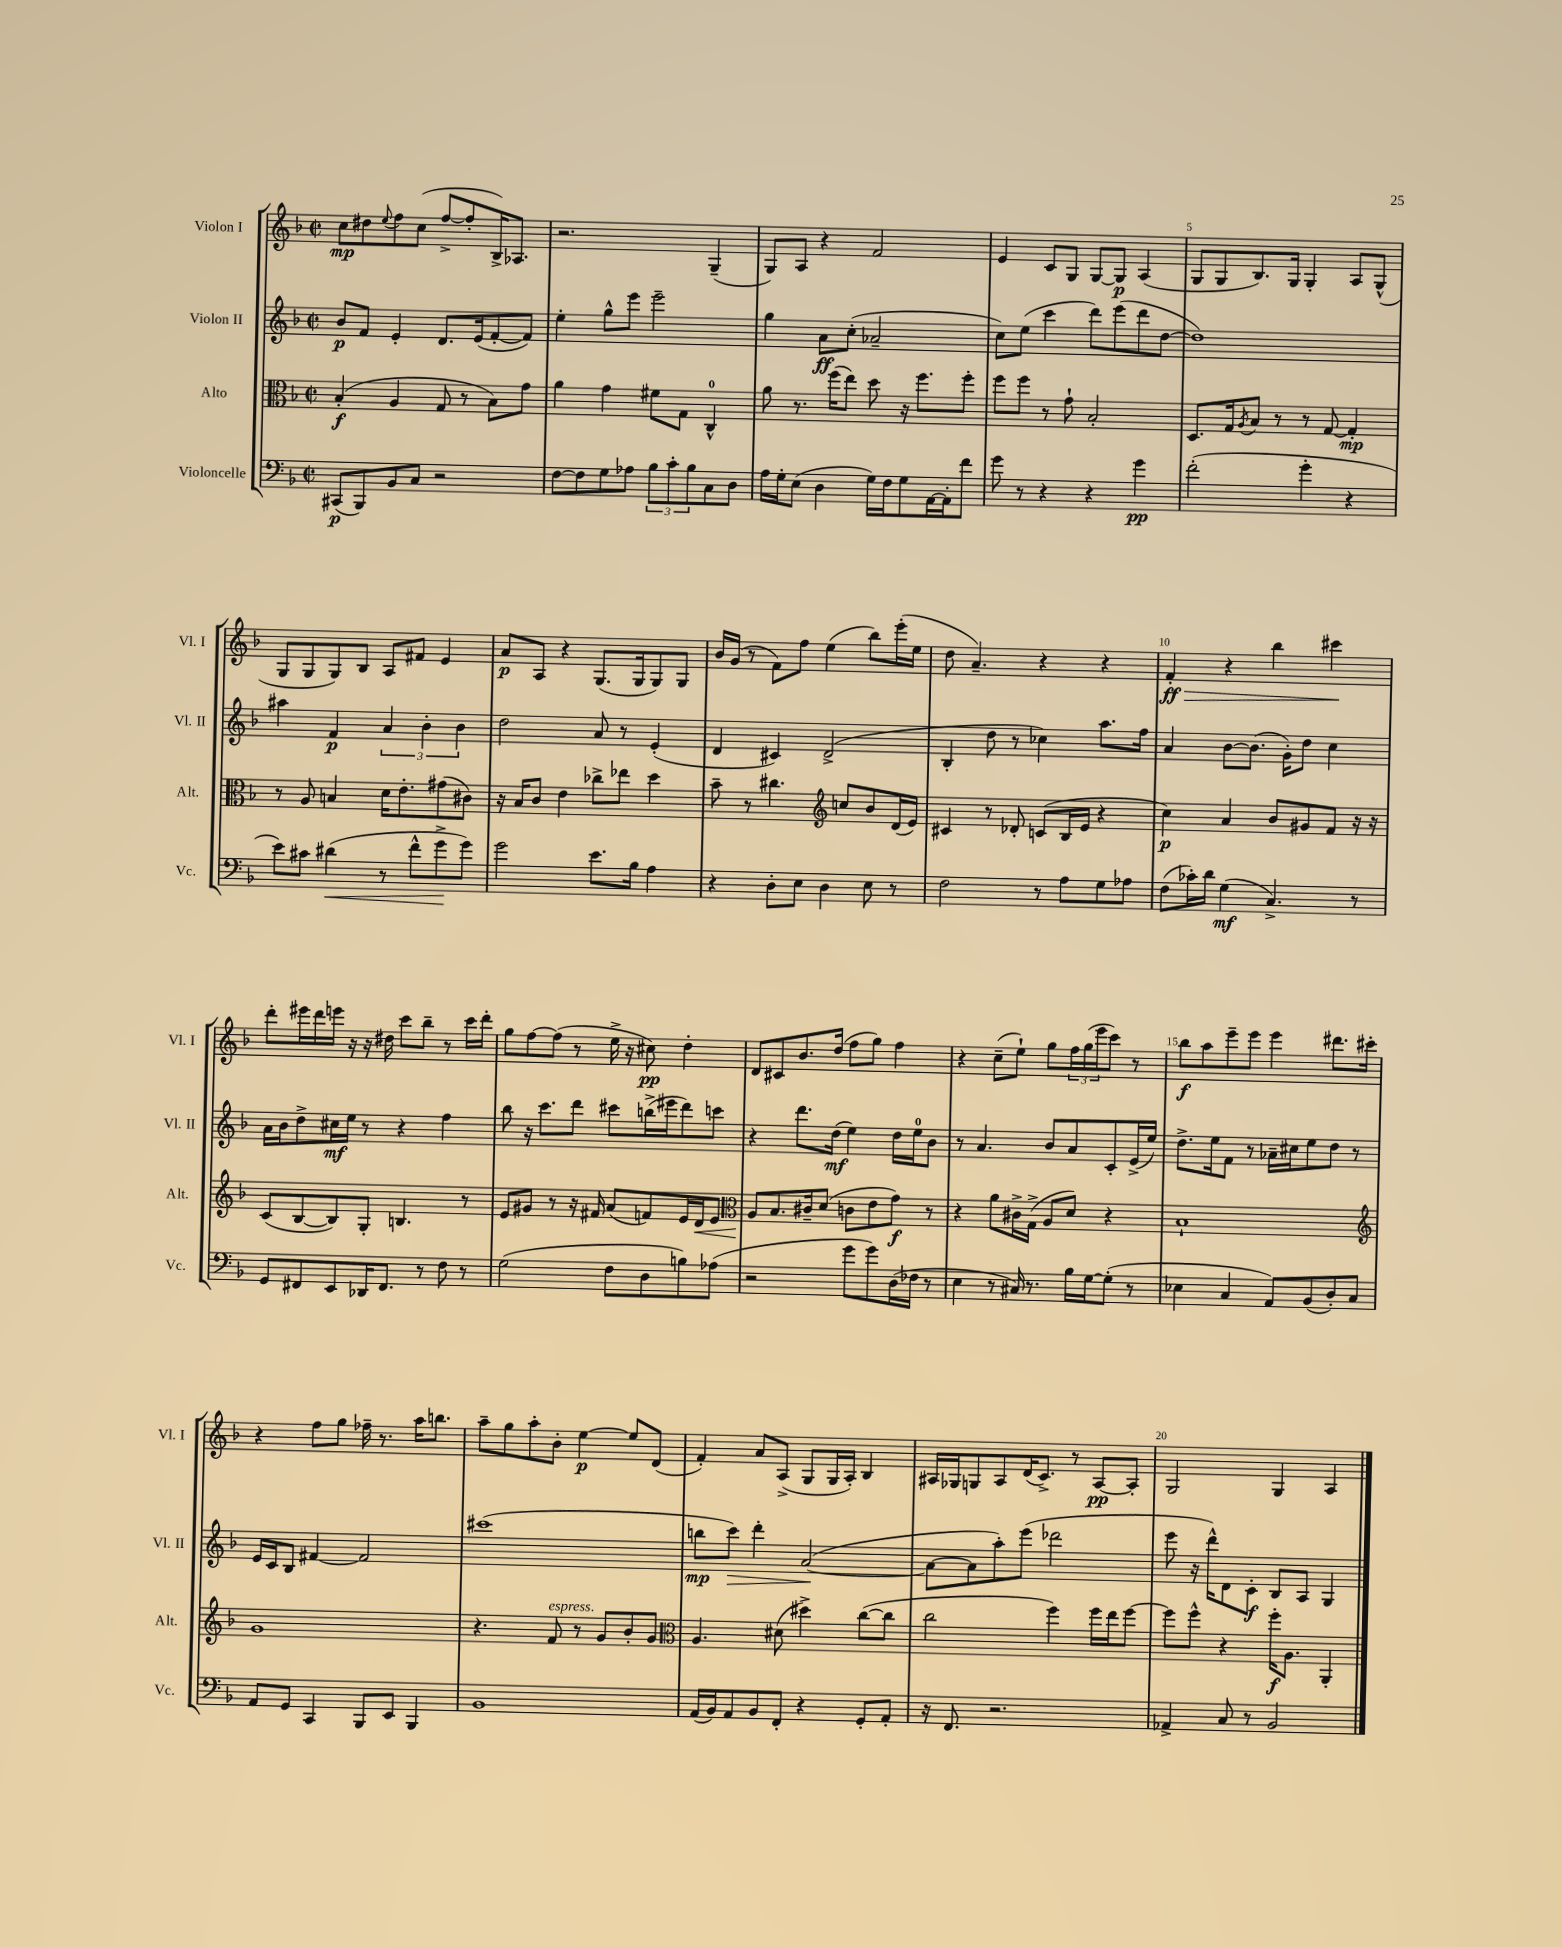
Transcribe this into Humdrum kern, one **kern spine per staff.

**kern	**dynam	**kern	**dynam	**kern	**dynam	**kern	**dynam
*part4	*part4	*part3	*part3	*part2	*part2	*part1	*part1
*staff4	*staff4	*staff3	*staff3	*staff2	*staff2	*staff1	*staff1
*I"Violoncelle	*	*I"Alto	*	*I"Violon II	*	*I"Violon I	*
*I'Vc.	*	*I'Alt.	*	*I'Vl. II	*	*I'Vl. I	*
*clefF4	*	*clefC3	*	*clefG2	*	*clefG2	*
*k[b-]	*	*k[b-]	*	*k[b-]	*	*k[b-]	*
*M2/2	*	*M2/2	*	*M2/2	*	*M2/2	*
*met(c|)	*	*met(c|)	*	*met(c|)	*	*met(c|)	*
=1	=1	=1	=1	=1	=1	=1	=1
(8CC#X/L	p	(4B-'/	f	8b-/L	p	8cc\L	mp
8BBB-/)	.	.	.	8f/J	.	8dd#X\	.
.	.	.	.	.	.	8qqee/	.
8BB-/	.	4A/	.	4e'/	.	8ff\	.
8C/J	.	.	.	.	.	(8cc\J	.
2r	.	8G/	.	8.d/L	.	[8ff^/L	.
.	.	8r	.	.	.	8ff'/]	.
.	.	.	.	(16e/k	.	.	.
.	.	8B-\L)	.	[8f'/	.	16B-^/K)	.
.	.	.	.	.	.	8.A-X/J	.
.	.	8g\J	.	8f/J])	.	.	.
=2	=2	=2	=2	=2	=2	=2	=2
[8F\L	.	4a\	.	4ee'\	.	2.r	.
8F\]	.	.	.	.	.	.	.
8G\	.	4g\	.	8gg^^\L	.	.	.
8A-X\J	.	.	.	8eee\J	.	.	.
12B-\L	.	8f#X\L	.	2eee~\	.	.	.
12c'\	.	.	.	.	.	.	.
.	.	8G\J	.	.	.	.	.
12B-\	.	.	.	.	.	.	.
8C\	.	4C^^/	.	.	.	(4G~/	.
8D\J	.	.	.	.	.	.	.
=3	=3	=3	=3	=3	=3	=3	=3
16A\LL	.	8a\	.	4gg\	.	8G/L)	.
16G'\J	.	.	.	.	.	.	.
(8E\J	.	8.r	.	.	.	8A/J	.
4D\	.	.	.	8a\L	ff	4r	.
.	.	(16ff\KL	.	.	.	.	.
.	.	8ee\J)	.	(8cc'\J	.	.	.
16G\LL)	.	8dd\	.	2a-X~/	.	2f/	.
16F\J	.	.	.	.	.	.	.
8G\	.	16r	.	.	.	.	.
.	.	8.ff\L	.	.	.	.	.
[16AA\L	.	.	.	.	.	.	.
16AA'\J]	.	.	.	.	.	.	.
8f\J	.	8ff'\J	.	.	.	.	.
=4	=4	=4	=4	=4	=4	=4	=4
8g\	.	8ff\L	.	8cc\L)	.	4e/	.
8r	.	8ff\J	.	(8ee\J	.	.	.
4r	.	8r	.	4ccc\	.	8c/L	.
.	.	8g`\	.	.	.	8G/J	.
4r	.	2B-'/	.	8ddd\L)	.	[8G/L	.
.	.	.	.	(8eee\	.	8G/J]	p
4g\	pp	.	.	8ddd\	.	(4A/	.
.	.	.	.	[8dd\J	.	.	.
=5	=5	=5	=5	=5	=5	=5	=5
(2f'\	.	8.D/L	.	1dd])	.	8G/L	.
.	.	.	.	.	.	8G/	.
.	.	16G/k	.	.	.	.	.
.	.	8qA/	.	.	.	.	.
.	.	8B-/J	.	.	.	8.B-/)	.
.	.	8r	.	.	.	.	.
.	.	.	.	.	.	16G/Jk	.
4g'\	.	8r	.	.	.	4G'/	.
.	.	[8G/	.	.	.	.	.
4r	.	4G'/]	mp	.	.	8A/L	.
.	.	.	.	.	.	(8G^^/J	.
!!LO:LB:g=z
=6	=6	=6	=6	=6	=6	=6	=6
8e\L)	.	8r	.	4aa#X\	.	8G/L	.
8c#X\J	.	8A/	.	.	.	8G/	.
!	!LO:HP:b	!	!	!	!	!	!
(4d#X\	<	4Bn/	.	4f/	p	8G/)	.
.	.	.	.	.	.	8B-/J	.
8r	.	16d\KL	.	6a/	.	8A/L	.
.	.	8.e'\	.	.	.	.	.
8f^^\L	.	.	.	.	.	8f#X/J	.
.	.	.	.	6b-'\	.	.	.
8g^\	.	(8g#X\	.	.	.	4e/	.
.	.	.	.	6b-\	.	.	.
8g\J)	[	8c#X\J)	.	.	.	.	.
=7	=7	=7	=7	=7	=7	=7	=7
2g\	.	16r	.	2dd\	.	8a/L	p
.	.	16B-/KL	.	.	.	.	.
.	.	8c/J	.	.	.	8A/J	.
.	.	4e\	.	.	.	4r	.
8.e\L	.	8cc-X^\L	.	8a/	.	(8.G/L	.
.	.	8ee-X\J	.	8r	.	.	.
16B-\Jk	.	.	.	.	.	16G/k	.
4A\	.	4dd\	.	(4e'/	.	8G/)	.
.	.	.	.	.	.	8G/J	.
=8	=8	=8	=8	=8	=8	=8	=8
4r	.	8b-~\	.	4d/	.	16b-/LL	.
.	.	.	.	.	.	(16g/JJ	.
.	.	8r	.	.	.	8r	.
8D'\L	.	4.cc#X\	.	4c#X/)	.	8f\L)	.
8E\J	.	.	.	.	.	8ff\J	.
4D\	.	.	.	(2d^/	.	(4ee\	.
*	*	*clefG2	*	*	*	*	*
.	.	8ccn/L	.	.	.	.	.
8E\	.	8b-/	.	.	.	8bb-\L)	.
8r	.	(16d/L	.	.	.	(16eee'\L	.
.	.	16e/JJ)	.	.	.	16ee\JJ	.
=9	=9	=9	=9	=9	=9	=9	=9
2F\	.	4c#X/	.	4B-'/	.	8dd\	.
.	.	.	.	.	.	4.a~/)	.
.	.	8r	.	8dd\	.	.	.
.	.	8d-X'/	.	8r	.	.	.
8r	.	(8cn/L	.	4cc-X\)	.	4r	.
8A\L	.	16B-/L	.	.	.	.	.
.	.	16e/JJ	.	.	.	.	.
8G\	.	4r	.	8.aa\L	.	4r	.
8A-X\J	.	.	.	.	.	.	.
.	.	.	.	16ff\Jk	.	.	.
=10	=10	=10	=10	=10	=10	=10	=10
!	!	!	!	!	!	!	!LO:HP:b
(8F\L	.	4cc\)	p	4a/	.	4f'/	> ff
16c-X'\L)	.	.	.	.	.	.	.
16d\JJ	.	.	.	.	.	.	.
(4G\	mf	4a/	.	[8b-\L	.	4r	.
.	.	.	.	(8.b-\J]	.	.	.
4.C^/)	.	8b-/L	.	.	.	4bb-\	.
.	.	.	.	16g'\KL)	.	.	.
.	.	8g#X/	.	8dd\J	.	.	.
.	.	8f/J	.	4cc\	.	4ccc#X\	.
8r	.	16r	.	.	.	.	.
.	.	16r	.	.	.	.	.
.	.	.	.	.	.	.	]
!!LO:LB:g=z
=11	=11	=11	=11	=11	=11	=11	=11
8GG/L	.	(8c/L	.	16a\LL	.	8ddd'\L	.
.	.	.	.	16b-\J	.	.	.
8FF#X/	.	[8B-/	.	8dd^\	.	16eee#X\L	.
.	.	.	.	.	.	16ddd\	.
8EE/	.	8B-/])	.	16cc#X\L	mf	16eeen\JJ	.
.	.	.	.	16ee\JJ	.	16r	.
16DD-X/K	.	8G'/J	.	8r	.	16r	.
8.FF#/J	.	.	.	.	.	16dd#X\	.
.	.	4.Bn/	.	4r	.	8ccc\L	.
8r	.	.	.	.	.	8bb-~\J	.
8F\	.	.	.	4ff\	.	8r	.
8r	.	8r	.	.	.	16ccc\LL	.
.	.	.	.	.	.	16ddd'\JJ	.
=12	=12	=12	=12	=12	=12	=12	=12
(2G\	.	8e/L	.	8bb-\	.	8gg\L	.
.	.	8g#X/J	.	16r	.	[8ff\	.
.	.	.	.	8.ccc\L	.	.	.
.	.	8r	.	.	.	(8ff\J]	.
.	.	16r	.	8ddd\J	.	8r	.
.	.	16f#X/	.	.	.	.	.
8F\L	.	(8a/L	.	8ccc#X\L	.	16ee^\	.
.	.	.	.	.	.	16r	.
8D\	.	8fn/)	.	(16bbn^\L	.	8cc#X\)	pp
.	.	.	.	16eee#X\J	.	.	.
8Bn\)	.	16e/L	.	8ddd\)	.	4dd'\	.
!	!	!	!LO:HP:b	!	!	!	!
.	.	16d/J	<	.	.	.	.
(8A-X\J	.	8e/J	.	8cccn\J	.	.	.
=13	=13	=13	=13	=13	=13	=13	=13
*	*	*clefC3	*	*	*	*	*
2r	.	8A/L	.	4r	.	8d/L	.
.	.	8.B-/	[	.	.	8c#X/	.
.	.	.	.	8.ddd\L	.	8.b-/	.
.	.	16c#X~/k	.	.	.	.	.
.	.	(8d/J	.	.	.	.	.
.	.	.	.	(16dd\Jk	mf	(16dd/Jk	.
8g\L	.	8cn\L	.	4ee\)	.	8ff\L	.
8g\)	.	8e\	.	.	.	8gg\J)	.
(16D\L	.	8g\J)	f	16dd\LL	.	4ff\	.
16F-X\JJ	.	.	.	16ee\J	.	.	.
8r	.	8r	.	8b-\J	.	.	.
=14	=14	=14	=14	=14	=14	=14	=14
4E\	.	4r	.	8r	.	4r	.
.	.	.	.	4.a/	.	.	.
8r	.	8a\L	.	.	.	(8cc~\L	.
16C#X/)	.	16c#X^\L	.	.	.	8ee`\J)	.
8.r	.	(16G^\JJ	.	.	.	.	.
.	.	8A/L	.	8b-/L	.	8gg\L	.
16B-\LL	.	8d/J)	.	8a/	.	24ff\L	.
.	.	.	.	.	.	(24gg\	.
[16G\J	.	.	.	.	.	.	.
.	.	.	.	.	.	24eee\J	.
(8G'\J]	.	4r	.	8c'/	.	8ccc\J)	.
8r	.	.	.	(16e^/L	.	8r	.
.	.	.	.	16ee/JJ)	.	.	.
=15	=15	=15	=15	=15	=15	=15	=15
4E-X\	.	1B-`	.	8.dd^\L	.	8bb-\L	f
.	.	.	.	.	.	8aa\	.
.	.	.	.	16ee\k	.	.	.
4C/	.	.	.	8f\J	.	8eee~\	.
.	.	.	.	8r	.	8eee\J	.
8AA/L)	.	.	.	16a-X~\LL	.	4eee\	.
.	.	.	.	16cc#X\J	.	.	.
(8BB-/	.	.	.	8ee\	.	.	.
8D'/)	.	.	.	8dd\J	.	8.ddd#X\L	.
8C/J	.	.	.	8r	.	.	.
.	.	.	.	.	.	16ccc#X'\Jk	.
!!LO:LB:g=z
=16	=16	=16	=16	=16	=16	=16	=16
*	*	*clefG2	*	*	*	*	*
8AA/L	.	1g	.	16e/LL	.	4r	.
.	.	.	.	16c/J	.	.	.
8GG/J	.	.	.	8B-/J	.	.	.
4CC/	.	.	.	[4f#X/	.	8ff\L	.
.	.	.	.	.	.	8gg\J	.
8BBB-/L	.	.	.	2f#/]	.	16ff-X~\	.
.	.	.	.	.	.	8.r	.
8EE/J	.	.	.	.	.	.	.
4BBB-/	.	.	.	.	.	16aa\KL	.
.	.	.	.	.	.	8.bbn\J	.
=17	=17	=17	=17	=17	=17	=17	=17
1BB-	.	4.r	.	(1ccc#X	.	8aa~\L	.
.	.	.	.	.	.	8gg\	.
.	.	.	.	.	.	8aa'\	.
!	!	!LO:TX:a:i:t=espress.	!	!	!	!	!
.	.	8f/	.	.	.	8b-'\J	.
.	.	8r	.	.	.	[4ee\	p
.	.	8g/L	.	.	.	.	.
.	.	8b-'/	.	.	.	8ee/L]	.
.	.	8g/J	.	.	.	(8d/J	.
=18	=18	=18	=18	=18	=18	=18	=18
*	*	*clefC3	*	*	*	*	*
(16AA/LL	.	4.A/	.	8bbn\L	mp	4f'/)	.
16BB-/J)	.	.	.	.	.	.	.
!	!	!	!	!	!LO:HP:b	!	!
8AA/	.	.	.	8ccc\J)	>	.	.
8BB-/	.	.	.	4ddd'\	.	8a/L	.
8FF'/J	.	(8d#X\	.	.	.	(8A^/J	.
4r	.	4dd#X^\)	.	([2a/	.	8G/L	.
.	.	.	.	.	.	16G/L	.
.	.	.	.	.	.	16A'/JJ)	.
8GG'/L	.	([8cc\L	.	.	.	4B-/	.
8AA'/J	.	8cc\J]	.	.	.	.	.
.	.	.	.	.	]	.	.
=19	=19	=19	=19	=19	=19	=19	=19
16r	.	2cc\	.	8a\L_	.	16A#X/LL	.
8.FF/	.	.	.	.	.	16G-X/J	.
.	.	.	.	8a\]	.	8Gn/	.
2.r	.	.	.	8aa'\)	.	8A#/	.
.	.	.	.	(8eee\J	.	(16d/K	.
.	.	.	.	.	.	8.c^/J)	.
.	.	4ff\)	.	2ddd-X\	.	.	.
.	.	.	.	.	.	8r	.
.	.	16ff\LL	.	.	.	[8A#/L	pp
.	.	16ee\J	.	.	.	.	.
.	.	[8ff\J	.	.	.	8A#'/J]	.
=20	=20	=20	=20	=20	=20	=20	=20
4AA-X^/	.	8ff\L]	.	8eee\	.	2G/	.
.	.	8ff^^\J	.	16r	.	.	.
.	.	.	.	16ddd^^\KL)	.	.	.
8C/	.	4r	.	8d\	.	.	.
8r	.	.	.	8c'\J	f	.	.
2BB-/	.	16ff'\KL	f	8B-/L	.	4G/	.
.	.	8.A\J	.	.	.	.	.
.	.	.	.	8A/J	.	.	.
.	.	4AA'/	.	4G/	.	4A/	.
==	==	==	==	==	==	==	==
*-	*-	*-	*-	*-	*-	*-	*-
